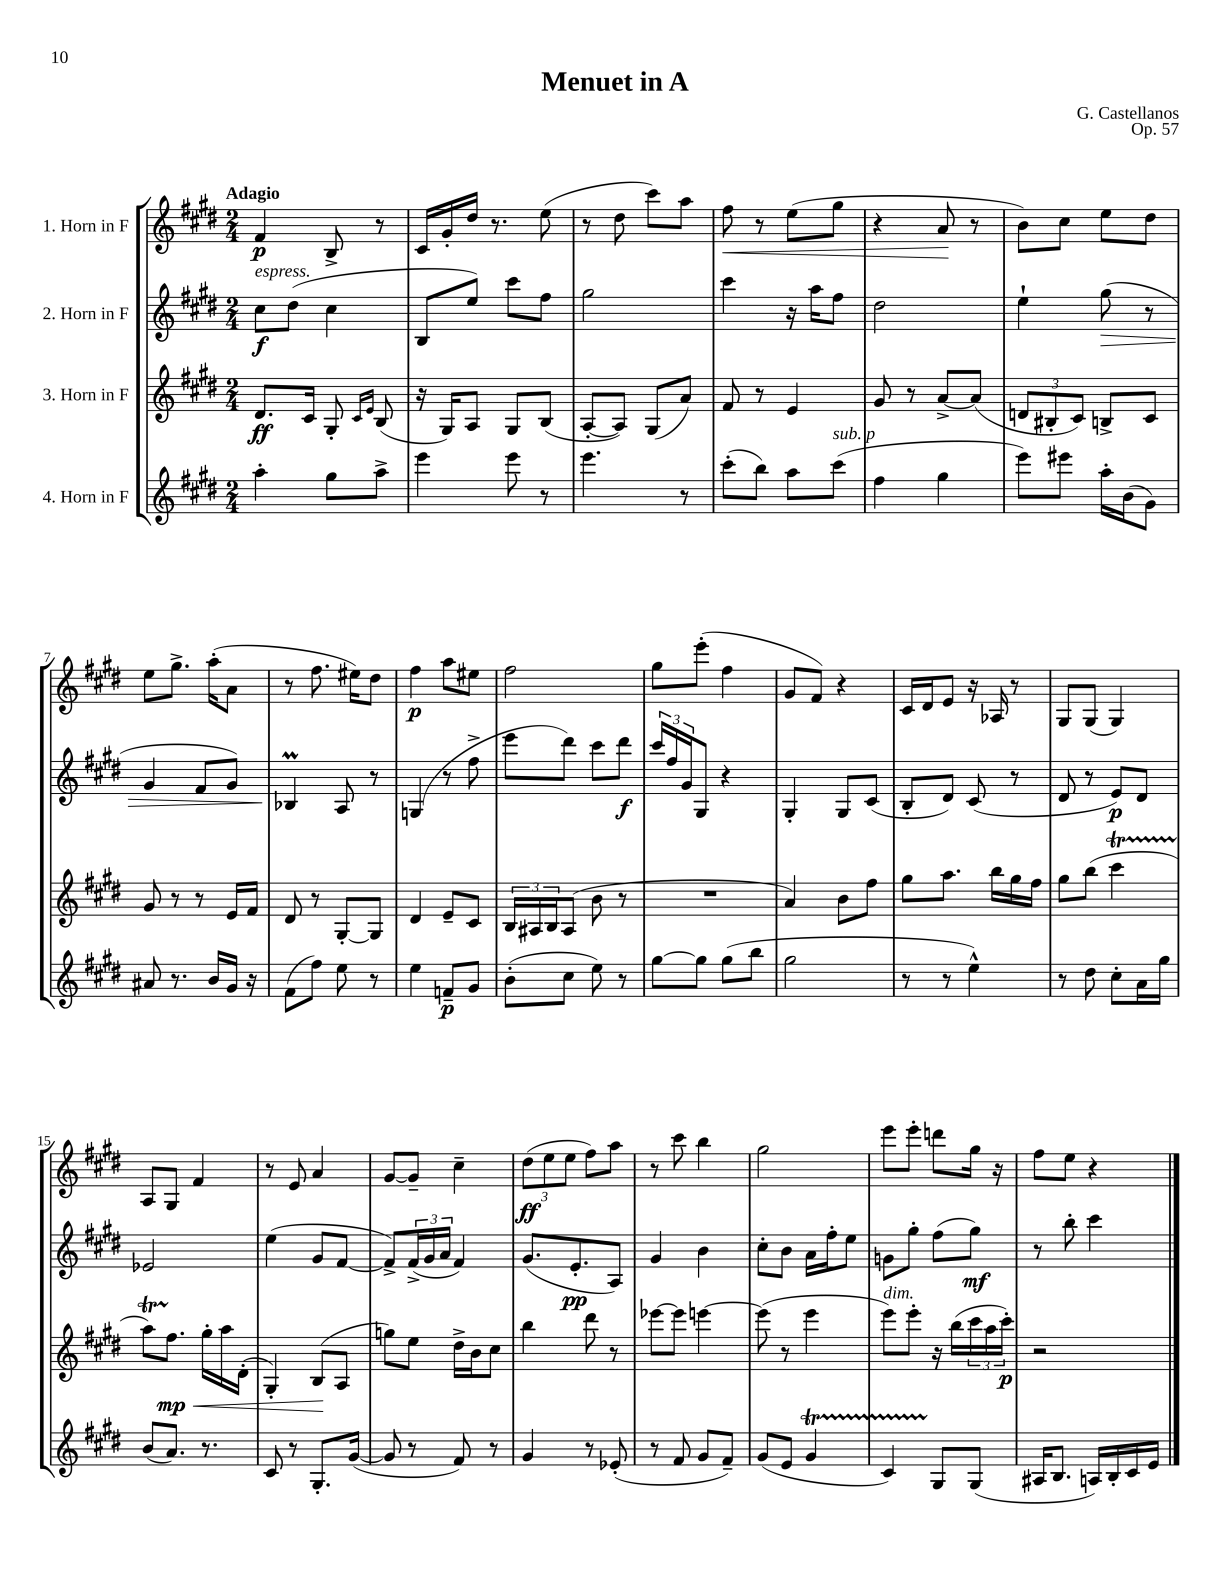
\header { title = "Menuet in A" composer = "G. Castellanos" opus = "Op. 57" }
<<
\new StaffGroup <<
\new Staff = "s0" \with { instrumentName = "1. Horn in F" } {
    \clef treble \key e \major \numericTimeSignature \time 2/4 \tempo "Adagio"
    fis'4\p b8-> r8 |
    cis'16 gis'16-. dis''16 r8. e''8( |
    r8 dis''8 cis'''8) a''8 |
    fis''8\< r8 e''8( gis''8 |
    r4 a'8\! r8 |
    b'8) cis''8 e''8 dis''8 |
    e''8 gis''8.-> a''16-.( a'8 |
    r8 fis''8. eis''16) dis''8 |
    fis''4\p a''8 eis''8 |
    fis''2 |
    gis''8 e'''8-.( fis''4 |
    gis'8 fis'8) r4 |
    cis'16 dis'16 e'8 r16 aes16 r8 |
    gis8 gis8( gis4) |
    a8 gis8 fis'4 |
    r8 e'8 a'4 |
    gis'8~ gis'8-- cis''4-- |
    \tuplet 3/2 { dis''8\ff( e''8 e''8 } fis''8) a''8 |
    r8 cis'''8 b''4 |
    gis''2 |
    e'''8 e'''8-. d'''8 gis''16 r16 |
    fis''8 e''8 r4 \bar "|." |
}
\new Staff = "s1" \with { instrumentName = "2. Horn in F" } {
    \clef treble \key e \major \numericTimeSignature \time 2/4
    cis''8\f^\markup { \italic "espress." } dis''8( cis''4 |
    b8 e''8) cis'''8 fis''8 |
    gis''2 |
    cis'''4 r16 a''16 fis''8 |
    dis''2 |
    e''4-! gis''8\>( r8 |
    gis'4 fis'8 gis'8) |
    bes4\prall\! a8 r8 |
    g4( r8 fis''8-> |
    e'''8 dis'''8) cis'''8 dis'''8\f |
    \tuplet 3/2 { cis'''16 fis''16 gis'16 } gis8 r4 |
    gis4-. gis8 cis'8( |
    b8-. dis'8) cis'8( r8 |
    dis'8 r8 e'8\p) dis'8 |
    ees'2 |
    e''4( gis'8 fis'8~ |
    fis'8->) \tuplet 3/2 { fis'16->( gis'16 a'16 } fis'4) |
    gis'8.( e'8.-.\pp a8) |
    gis'4 b'4 |
    cis''8-. b'8 a'16 fis''16-. e''8 |
    g'8 gis''8-. fis''8( gis''8\mf) |
    r8 b''8-. cis'''4 \bar "|." |
}
\new Staff = "s2" \with { instrumentName = "3. Horn in F" } {
    \clef treble \key e \major \numericTimeSignature \time 2/4
    dis'8.\ff cis'16 gis8-. \grace { cis'16 e'16 } b8( |
    r16 gis16) a8 gis8 b8( |
    a8~-. a8) gis8( a'8) |
    fis'8 r8 e'4 |
    gis'8 r8 a'8~-> a'8( |
    \tuplet 3/2 { d'8 bis8-. cis'8) } b8-> cis'8 |
    gis'8 r8 r8 e'16 fis'16 |
    dis'8 r8 gis8~-. gis8 |
    dis'4 e'8-- cis'8 |
    \tuplet 3/2 { b16 ais16 b16 } ais8( b'8 r8 |
    R2 |
    a'4) b'8 fis''8 |
    gis''8 a''8. b''16 gis''16 fis''16 |
    gis''8 b''8( cis'''4\startTrillSpan |
    a''8) fis''8.\stopTrillSpan\mp\< gis''16-. a''16 dis'16-.( |
    gis4-.) b8\!( a8 |
    g''8) e''8 dis''16-> b'16 cis''8 |
    b''4 dis'''8 r8 |
    ees'''8~ ees'''8 e'''4~ |
    e'''8( r8 e'''4 |
    e'''8^\markup { \italic "dim." }) e'''8-. r16 b''16( \tuplet 3/2 { cis'''16 a''16 cis'''16-.\p) } |
    r2 \bar "|." |
}
\new Staff = "s3" \with { instrumentName = "4. Horn in F" } {
    \clef treble \key e \major \numericTimeSignature \time 2/4
    a''4-. gis''8 a''8-> |
    e'''4 e'''8 r8 |
    e'''4. r8 |
    cis'''8-.( b''8) a''8 cis'''8^\markup { \italic "sub. p" }( |
    fis''4 gis''4 |
    e'''8) eis'''8 a''16-. b'16( gis'8) |
    ais'8 r8. b'16 gis'16 r16 |
    fis'8( fis''8) e''8 r8 |
    e''4 f'8--\p gis'8 |
    b'8-.( cis''8 e''8) r8 |
    gis''8~ gis''8 gis''8( b''8 |
    gis''2 |
    r8 r8 e''4-^) |
    r8 dis''8 cis''8-. a'16 gis''16 |
    b'8( a'8.) r8. |
    cis'8 r8 gis8.-. gis'16~( |
    gis'8 r8 fis'8) r8 |
    gis'4 r8 ees'8-.( |
    r8 fis'8 gis'8 fis'8--) |
    gis'8( e'8 gis'4\startTrillSpan |
    cis'4) gis8\stopTrillSpan gis8( |
    ais16 b8. a16) b16-. cis'16 e'16 \bar "|." |
}
>>
>>
